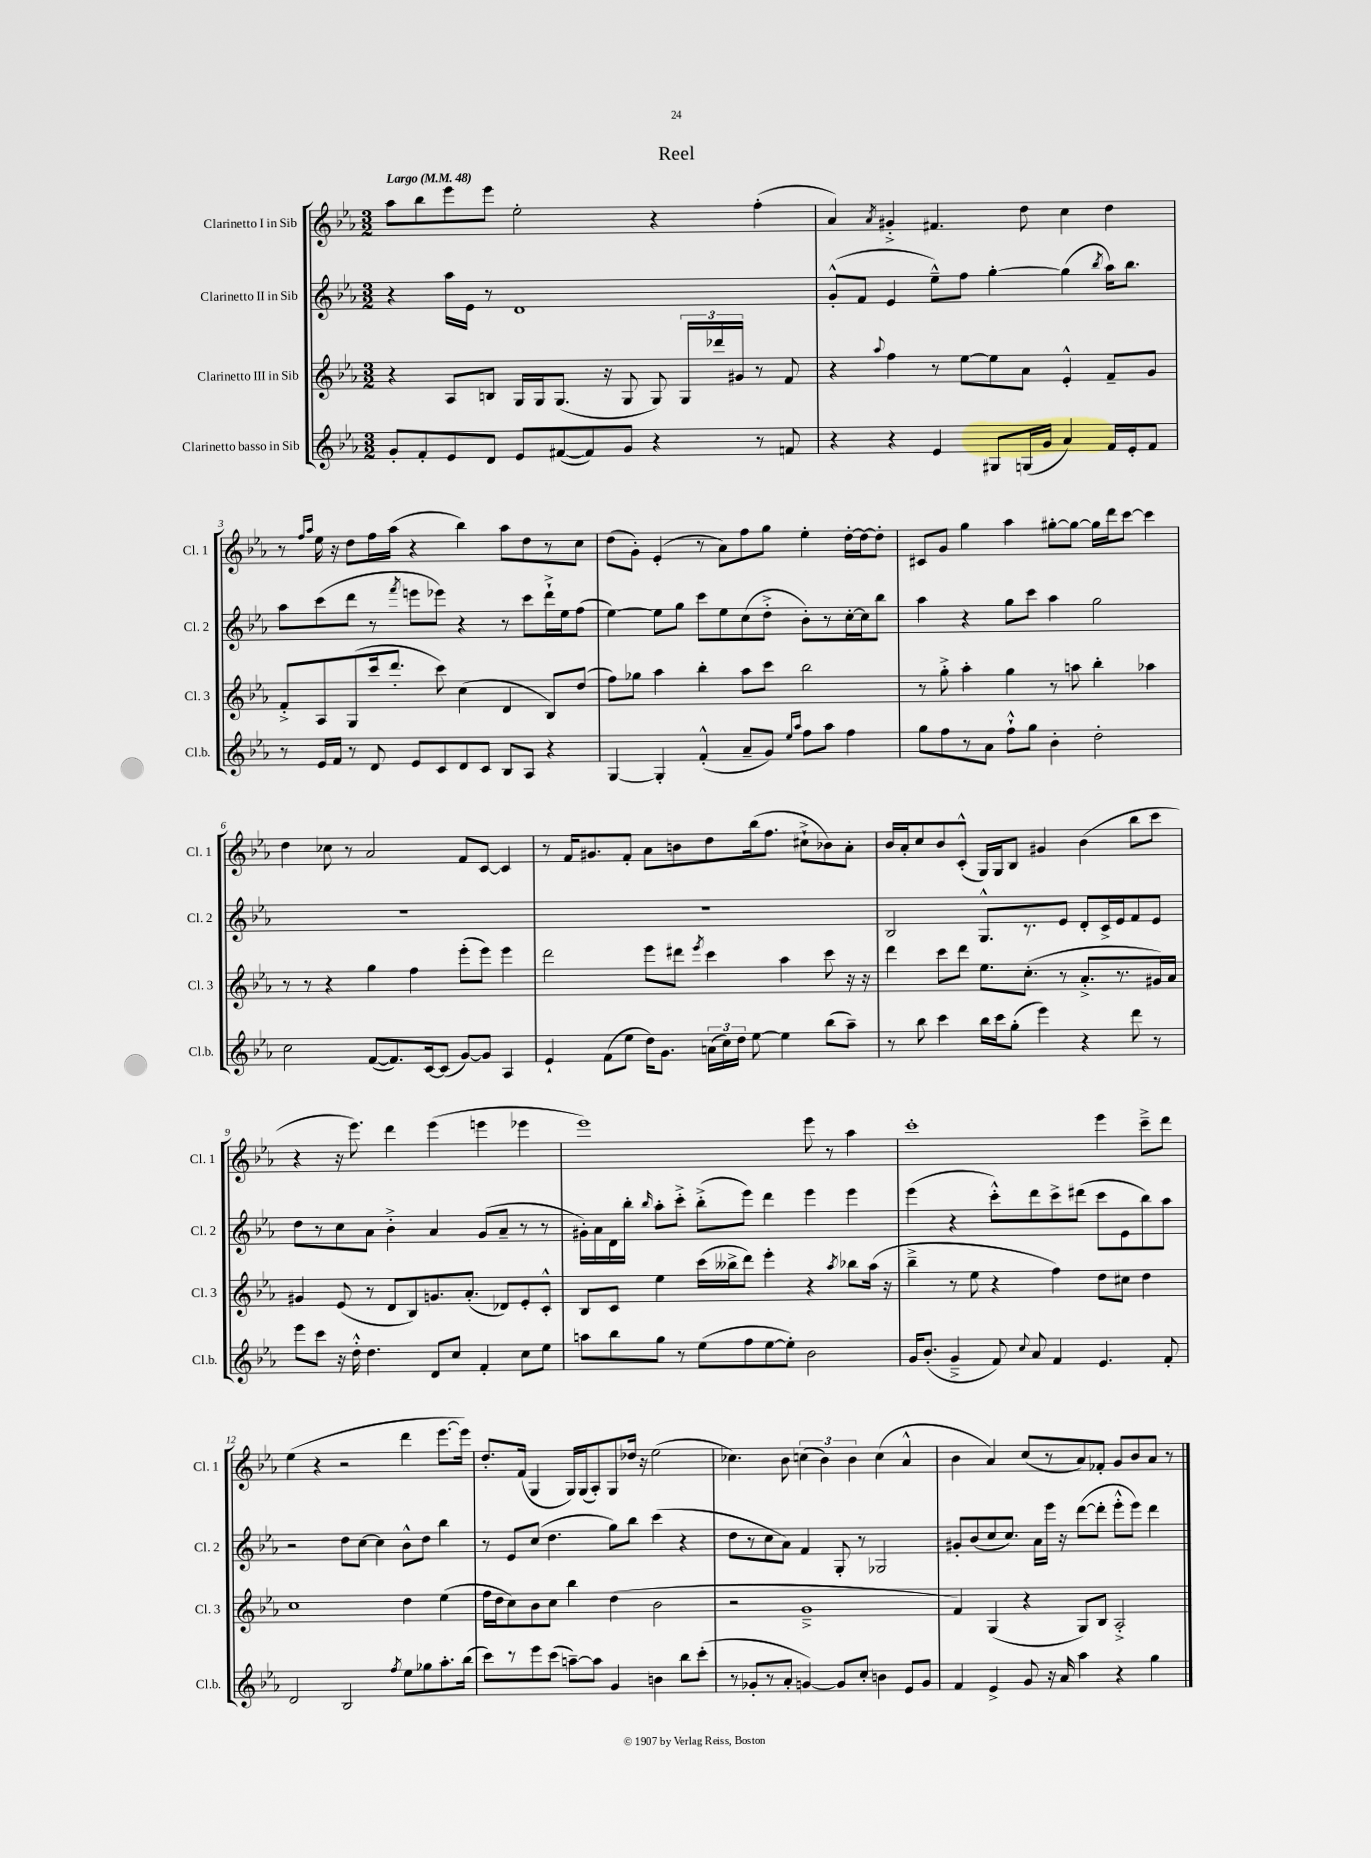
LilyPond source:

\header { title = "Reel" }
<<
\new StaffGroup <<
\new Staff = "s0" \with { instrumentName = "Clarinetto I in Sib" shortInstrumentName = "Cl. 1" } {
    \clef treble \key ees \major \numericTimeSignature \time 3/2 \tempo "Largo" 4 = 48
    \autoBeamOff aes''8[ bes''8 ees'''8 ees'''8] ees''2-. r4 f''4-.( |
    aes'4) \acciaccatura { aes'8 } gis'4-.-> fis'4. d''8 c''4 d''4 |
    r8 \grace { f''16[ aes''16] } ees''16 r16 d''8[ f''16 aes''16]( r4 bes''4) aes''8[ d''8 r8 c''8] |
    d''8[( g'8]-.) ees'4-.( r8 aes'8[) f''8 g''8] ees''4-. d''16[~-. d''16~ d''8]-. |
    cis'8[ g'8] g''4 aes''4 gis''8[~-. gis''8]~ gis''16[ d'''16 c'''8]~ c'''4 |
    d''4 ces''8 r8 aes'2 f'8[ c'8]~ c'4 |
    r8 f'16[ gis'8. f'8]-. aes'8[ b'8 d''8 bes''16( f''8.] cis''8[-!-> bes'8) aes'8]-. |
    bes'16[ aes'16-. c''8 bes'8 c'8]-.-^( g16[) g16 bes8] gis'4 bes'4( bes''8[ c'''8] |
    r4 r16 ees'''8.) d'''4 ees'''4( e'''4 ees'''4 |
    ees'''1) ees'''8 r8 aes''4 |
    c'''1-. ees'''4 c'''8[---> d'''8] |
    ees''4( r4 r2 d'''4 ees'''8.[~ ees'''16]) |
    d''8.[-. f'16]( g4 g16[) g16( aes8-.) g8 des''16] r16 ees''2( |
    ces''4.) bes'8 \tuplet 3/2 { c''4( bes'4) bes'4 } c''4( aes'4-^ |
    bes'4 aes'4) c''8[( r8 aes'8) fes'8]-. g'8[ bes'8 aes'8] r8 \bar "|." |
}
\new Staff = "s1" \with { instrumentName = "Clarinetto II in Sib" shortInstrumentName = "Cl. 2" } {
    \clef treble \key ees \major \numericTimeSignature \time 3/2
    \autoBeamOff r4 aes''16[ ees'16] r8 d'1 |
    g'8[-.-^( f'8] ees'4 ees''8[---^) f''8] g''4~-. g''4( \acciaccatura { bes''8 } aes''16[) bes''8.] |
    aes''8[ c'''8( d'''8] r8 \acciaccatura { f'''8 } e'''8[ ees'''8]) r4 r8 c'''8[ d'''16-!-> ees''16 f''8]( |
    ees''4~) ees''8[ g''8] c'''8[ ees''8 c''8( d''8]-.-> bes'8[-.) r8 c''16~-. c''16 bes''8] |
    aes''4 r4 g''8[ c'''8] aes''4 g''2 |
    R1. |
    R1. |
    bes2 g8.[-^ r8. ees'8] d'8[-. c'16-> ees'16 f'8 ees'8] |
    d''8[ r8 c''8 aes'8] bes'4-.-> aes'4 g'8[( aes'8]-- r8 r8 |
    gis'16[-.) aes'16 d'16 bes''16]-. \grace { bes''16 } aes''8[-. c'''8]-.-> bes''8[-.->( ees'''8]) d'''4 ees'''4 ees'''4 |
    ees'''4( r4 c'''8[-.-^) d'''8 c'''8-> dis'''8]( c'''8[ ees'8 bes''8) aes''8] |
    r2 d''8[ c''8]~ c''4 bes'8[-^ d''8] bes''4 |
    r8 ees'8[ c''8]( d''4. g''8[) bes''8] c'''4( r4 |
    d''8[ r8 c''8 aes'8]) f'4 g8-. r8 ges2 |
    gis'8[-. bes'8( c''8 c''8.]) aes'16[ ees'''16] r16 d'''8[~( d'''8]-. ees'''8[-.-^ ees'''8]) d'''4 \bar "|." |
}
\new Staff = "s2" \with { instrumentName = "Clarinetto III in Sib" shortInstrumentName = "Cl. 3" } {
    \clef treble \key ees \major \numericTimeSignature \time 3/2
    \autoBeamOff r4 aes8[ b8] g16[ g16 g8.]( r16 g8 g8) \tuplet 3/2 { g16[ des'''16 gis'16] } r8 f'8 |
    r4 \appoggiatura { aes''8 } f''4 r8 ees''8[~ ees''8 aes'8] ees'4-.-^ f'8[-- g'8] |
    f'8[-.-> aes8 g8( c'''16 d'''8.]-. c'''8) c''4( d'4 bes8[) d''8]( |
    f''8[) ges''8] aes''4 bes''4-. aes''8[ c'''8] bes''2 |
    r8 g''8-.-> aes''4-. g''4 r8 a''8 bes''4-. aes''4 |
    r8 r8 r4 g''4 f''4 ees'''8[-.( ees'''8]) ees'''4 |
    d'''2 ees'''8[ dis'''8] \acciaccatura { ees'''8 } c'''4 aes''4 c'''8 r16 r16 |
    d'''4 c'''8[ d'''8] ees''8.[ c''8.]-.( r8 aes'8.[-.-> r8. gis'16) aes'16] |
    gis'4 ees'8( r8 d'8[ bes8) g'8. aes'8.]-.( des'8[) ees'8-. c'8]-.-^ |
    bes8[ c'8] ees''4 c'''16[( beses''16-> d'''8]) ees'''4-. r4 \acciaccatura { aes''8 } bes''8[ aes''16]( r16 |
    bes''4---> r8 ees''8 r4 f''4) d''8[ cis''8] d''4 |
    c''1 d''4 ees''4( |
    f''16[ d''16 c''8) bes'8 c''8] bes''4 d''4( bes'2 |
    r2 g'1---> |
    f'4) g4( r4 g8[) bes8] aes2-.-> \bar "|." |
}
\new Staff = "s3" \with { instrumentName = "Clarinetto basso in Sib" shortInstrumentName = "Cl.b." } {
    \clef treble \key ees \major \numericTimeSignature \time 3/2
    \autoBeamOff g'8[-. f'8-. ees'8 d'8] ees'8[ fis'8~( fis'8) g'8] r4 r8 f'8 |
    r4 r4 ees'4 gis8[ g16( g'16] aes'4) f'16[ ees'16-. f'8] |
    r8 ees'16[ f'16] r8 d'8 ees'8[ c'8 d'8 c'8] bes8[ aes8] r4 |
    g4~ g4-. f'4-.-^( aes'8[-- g'8]) \grace { ees''16[ aes''16] } f''8[ aes''8] f''4 |
    g''8[ f''8 r8 aes'8] f''8[-!-^ g''8] bes'4-. d''2-. |
    c''2 f'8[~( f'8.) c'16~ c'8]( g'8[~) g'8] aes4 |
    ees'4-! f'8[( ees''8] d''16[) g'8.] \tuplet 3/2 { a'16[( c''16) d''16] } ees''8~ ees''4 bes''8[( aes''8]--) |
    r8 bes''8 c'''4 bes''16[ c'''16 g''8]-.( ees'''4) r4 d'''8 r8 |
    ees'''8[ c'''8] r16 d''16-.-^ d''4. d'8[ c''8] f'4-. c''8[ ees''8] |
    a''8[ bes''8 g''8] r8 ees''8[( f''8 ees''8~ ees''8]-.) bes'2 |
    g'16[ bes'8.]-.( g'4---> f'8) \appoggiatura { c''8 } aes'8 f'4 ees'4. f'8-. |
    d'2 bes2 \acciaccatura { f''8 } ees''8[ ges''8 aes''8.-. bes''16]( |
    c'''8[) r8 ees'''8 c'''8]( a''8[~--) a''8] g'4 b'4 bes''8[ c'''8]-.( |
    r8 ges'8[-. r8 aes'8]-. g'4~) g'8[ c''8]-. b'4 ees'8[ g'8] |
    f'4 ees'4-> g'8 r16 aes'16 aes''4 r4 g''4 \bar "|." |
}
>>
>>
